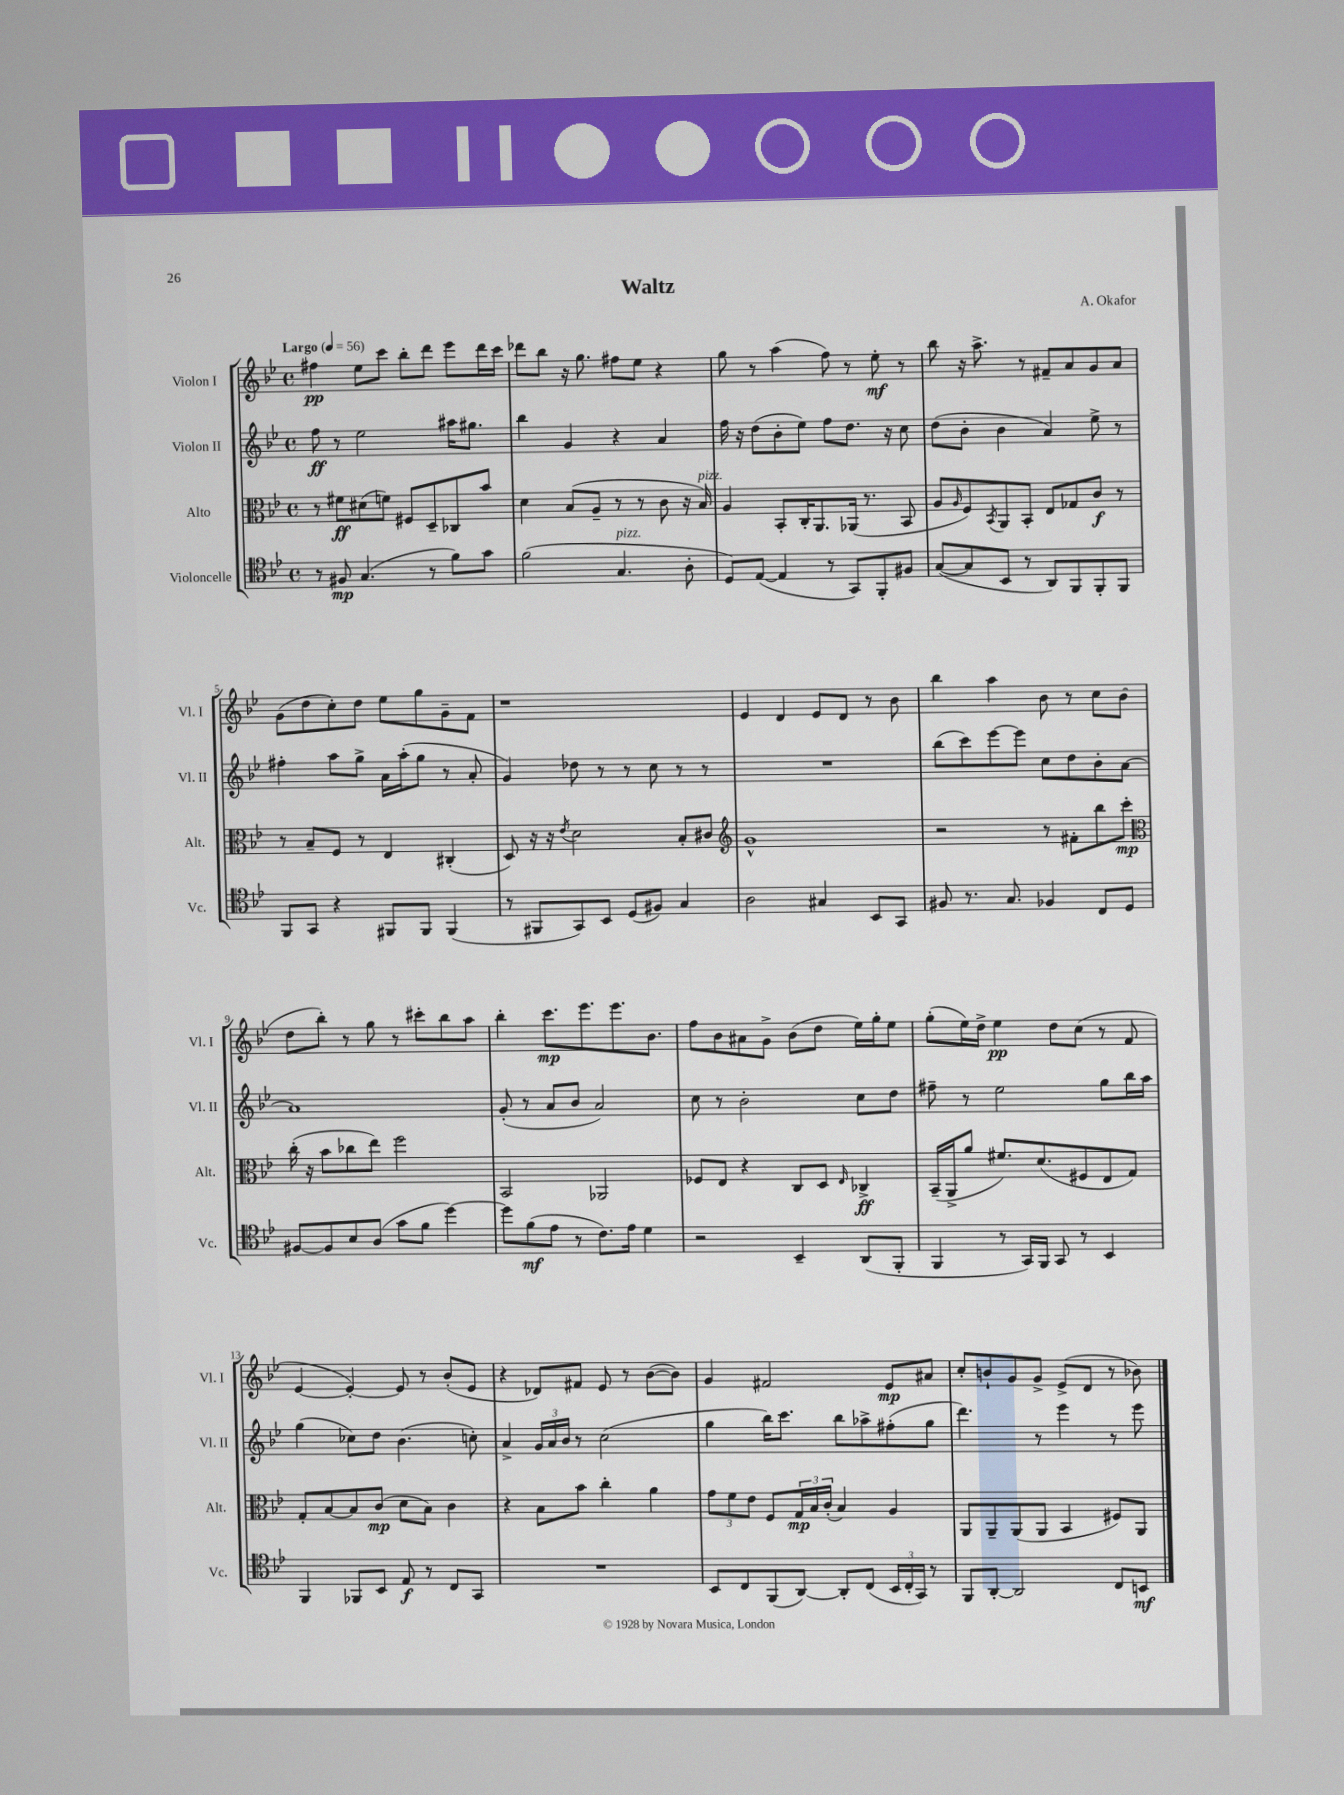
\header { title = "Waltz" composer = "A. Okafor" }
<<
\new StaffGroup <<
\new Staff = "s0" \with { instrumentName = "Violon I" shortInstrumentName = "Vl. I" } {
    \clef treble \key bes \major \defaultTimeSignature \time 4/4 \tempo "Largo" 4 = 56
    fis''4\pp ees''8 c'''8 bes''8-. d'''8 ees'''8 d'''16 c'''16 |
    des'''8 bes''8 r16 g''8. fis''8 ees''8 r4 |
    g''8 r8 a''4( f''8) r8 ees''8-.\mf r8 |
    bes''8 r16 a''8.-> r8 fis'8-- a'8 g'8 a'8 |
    g'8( d''8 c''8-.) d''8 ees''8 g''8 g'8-- f'8 |
    r1 |
    ees'4 d'4 ees'8 d'8 r8 bes'8 |
    bes''4 a''4 bes'8 r8 c''8 bes'8( |
    d''8 bes''8-.) r8 g''8 r8 cis'''8-. bes''8 a''8 |
    bes''4-. c'''8.\mp ees'''8. ees'''8. bes'8. |
    f''8 bes'8 ais'8 g'8-> bes'8( d''8 ees''16) g''16-. ees''8 |
    g''8-.( ees''16) d''16-> ees''4\pp d''8 c''8( r8 f'8 |
    ees'4~ ees'4~-.) ees'8 r8 bes'8-.( ees'8 |
    r4 des'8) fis'8 ees'8 r8 bes'8~( bes'8) |
    g'4 fis'2 ees'8\mp ais'8 |
    c''8-. b'8-! g'8 g'8-> ees'8->( d'8 r8 bes'8) \bar "|." |
}
\new Staff = "s1" \with { instrumentName = "Violon II" shortInstrumentName = "Vl. II" } {
    \clef treble \key bes \major \defaultTimeSignature \time 4/4
    f''8\ff r8 ees''2 ais''16 gis''8. |
    bes''4 g'4 r4 a'4 |
    f''16 r16 d''8( bes'8-. ees''8) f''8 d''8. r16 c''8 |
    d''8( bes'8-. bes'4 a'4) ees''8-> r8 |
    fis''4-. a''8 g''8-> a'16 a''16-.( g''8 r8 a'8-. |
    g'4) des''8 r8 r8 c''8 r8 r8 |
    R1 |
    bes''8( c'''8) ees'''8~ ees'''8 c''8 d''8 bes'8-. a'8~ |
    a'1 |
    g'8-.( r8 a'8 bes'8 a'2) |
    c''8 r8 bes'2-. c''8 d''8 |
    fis''8-- r8 ees''2 g''8 bes''16 a''16 |
    g''4( ces''8) d''8 bes'4.( c''8-.) |
    a'4-> \tuplet 3/2 { g'16 a'16 bes'16 } r8 c''2( |
    g''4 bes''16) c'''8. bes''8 aes''8-> fis''8-.( g''8 |
    d'''4.) r8 ees'''4 r8 ees'''8 \bar "|." |
}
\new Staff = "s2" \with { instrumentName = "Alto" shortInstrumentName = "Alt." } {
    \clef alto \key bes \major \defaultTimeSignature \time 4/4
    r8 fis'8\ff dis'8( f'8) fis8 d8-- ces8 bes'8 |
    d'4 bes8( a8-- r8 r8 c'8 r16 bes16^\markup { \italic "pizz." }) |
    a4 bes,8-. c16-. a,8. aes,16( r8. bes,8 |
    a8 \grace { a16 } f8) \acciaccatura { bes,8 } a,8 bes,8-. ees8 ges8 c'8\f r8 |
    r8 bes8-- f8 r8 ees4 cis4-.( |
    d8) r16 r16 \acciaccatura { ees'8 } d'2 bes8-. cis'8 |
    \clef treble g'1-^ |
    r2 r8 fis'8-. bes''8 c'''8-.\mp |
    \clef alto c''16-.( r16 bes'8 ces''8 ees''8) f''2 |
    bes,2 aes,2 |
    fes8 ees8 r4 c8 d8 \grace { ees16 } ces4->\ff |
    bes,16--( a,16-> a'8 fis'8.) d'8.( fis8 ees8 g8) |
    g8-. bes8~ bes8 c'8\mp( d'8 bes8) c'4 |
    r4 bes8 bes'8 c''4-. a'4 |
    \tuplet 3/2 { g'8 f'8 ees'8 } f8 \tuplet 3/2 { g16\mp bes16 c'16-.( } bes4) a4 |
    a,8 a,8-- a,8( a,8 bes,4 fis8) a,8 \bar "|." |
}
\new Staff = "s3" \with { instrumentName = "Violoncelle" shortInstrumentName = "Vc." } {
    \clef tenor \key bes \major \defaultTimeSignature \time 4/4
    r8 fis8\mp g4.( r8 f'8) g'8 |
    f'2( g4.^\markup { \italic "pizz." } a8-. |
    d8) ees8~( ees4 r8 g,8) f,8-. fis8 |
    g8~( g8 bes,8 r8 a,8) f,8 f,8-. f,8 |
    f,8 g,8 r4 fis,8 fis,8 fis,4( |
    r8 fis,8 g,8) bes,8 d8( fis8) g4 |
    a2 gis4 bes,8 g,8 |
    fis8 r8. g8. fes4 c8 d8 |
    fis8~ fis8 bes8 a8( g'8 f'8 d''4~) |
    d''8 f'8\mf( ees'8 r8 c'8.) ees'16 d'4 |
    r2 bes,4-- a,8( f,8-. |
    f,4 r8 g,16) f,16 g,8 r8 bes,4 |
    f,4 fes,8 bes,8 ees8\f r8 c8 g,8 |
    R1 |
    bes,8 c8 f,8( a,8~) a,8-. c8( \tuplet 3/2 { bes,16 c16-. g,16) } r8 |
    f,8 a,8~-. a,2 c8 b,8\mf \bar "|." |
}
>>
>>
